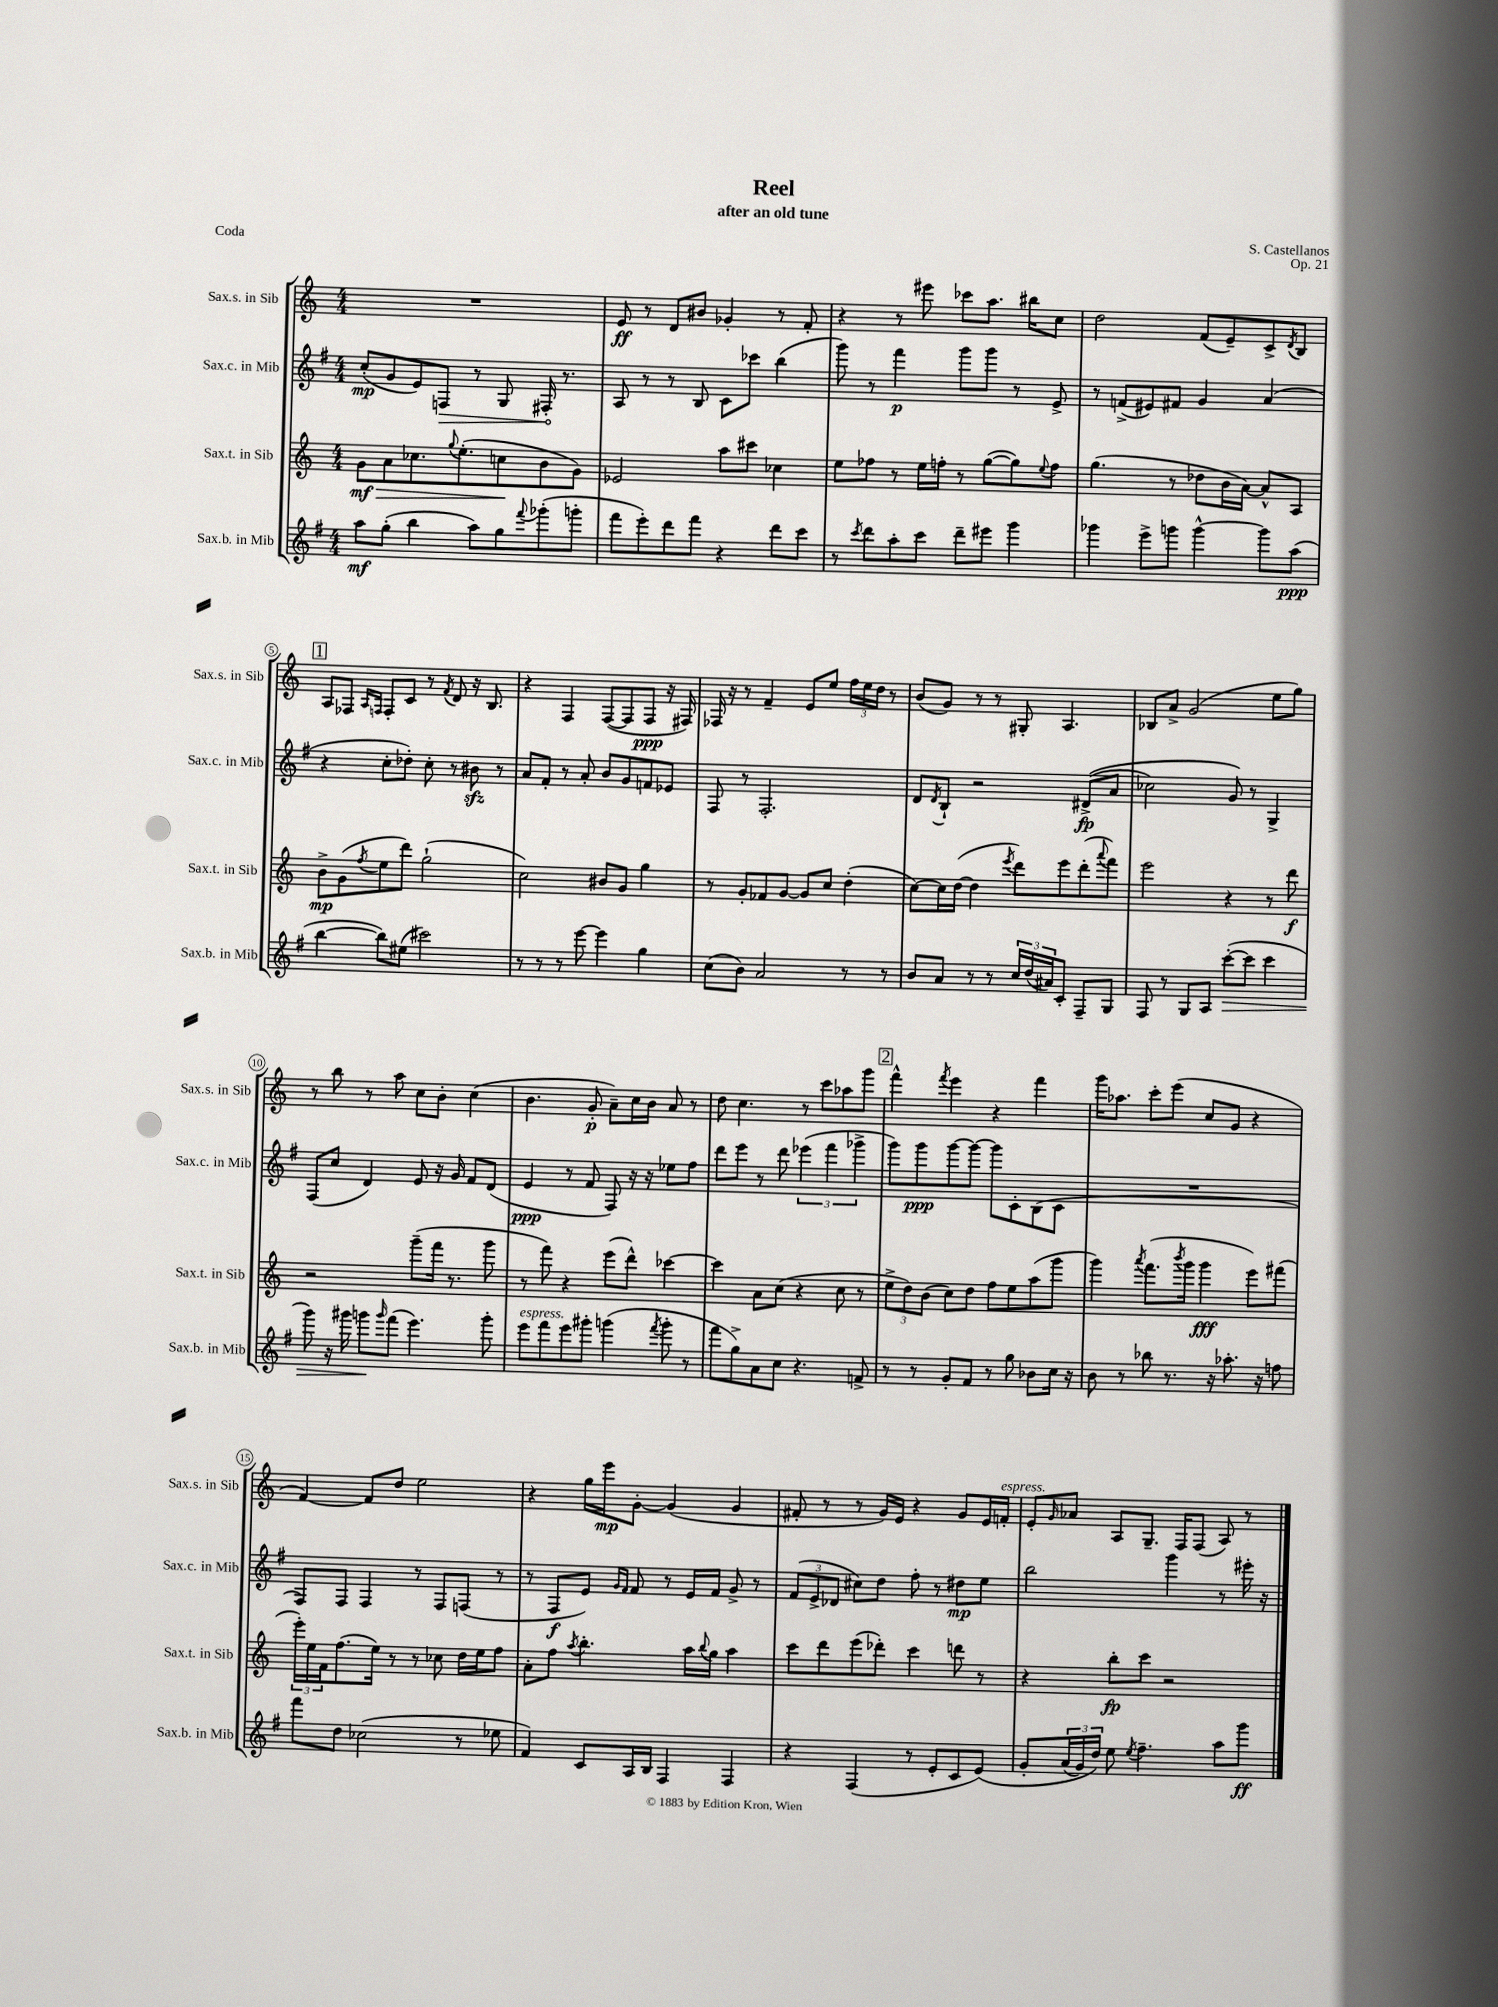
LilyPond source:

\header { title = "Reel" composer = "S. Castellanos" subtitle = "after an old tune" opus = "Op. 21" piece = "Coda" }
<<
\new StaffGroup <<
\new Staff = "s0" \with { instrumentName = "Sax.s. in Sib" shortInstrumentName = "Sax.s. in Sib" } {
    \clef treble \key c \major \numericTimeSignature \time 4/4
    R1 |
    e'8\ff r8 d'8 bis'8 ges'4-. r8 f'8-. |
    r4 r8 eis'''8 ces'''8 a''8. bis''16 c''8 |
    d''2 f'8( e'8--) c'8-> \acciaccatura { d'8 } b8 |
    \mark \markup { \box "1" } a8 fes8 \grace { a16 f16 } f8-. c'8 r8 \acciaccatura { f'8 } d'8 r16 b8. |
    r4 f4 f8~( f8 f8\ppp r16 fis16) |
    fes16 r16 r8 f'4-- e'8 e''8 \tuplet 3/2 { f''16 e''16 d''16 } r8 |
    b'8( g'8) r8 r8 gis8-. a4. |
    bes8 a'8-> g'2( e''8 g''8) |
    r8 b''8 r8 a''8 c''8 b'8-. c''4( |
    b'4. g'8-.\p a'8--) c''16 b'16 a'8 r8 |
    d''8 c''4. r8 c'''8 aes''8 g'''8 |
    \mark \markup { \box "2" } f'''4-^ \acciaccatura { f'''8 } e'''4 r4 f'''4 |
    g'''16 aes''8. c'''8-. e'''8( c''8 g'8 r4 |
    f'4~) f'8 d''8 e''2 |
    r4 g''16 e'''16\mp g'8~-. g'4( g'4 |
    fis'8-. r8 r8 g'16) e'16 r4 g'8 e'16 f'16-.^\markup { \italic "espress." } |
    e'8-. \grace { g'16 } aes'8 a8 g8.-- f16 f8( a8) r8 \bar "|." |
}
\new Staff = "s1" \with { instrumentName = "Sax.c. in Mib" shortInstrumentName = "Sax.c. in Mib" } {
    \clef treble \key g \major \numericTimeSignature \time 4/4
    c''8-.\mp( g'8 e'8) \once \override Hairpin.circled-tip = ##t f8\> r8 g8 fis16-.\! r8. |
    a8 r8 r8 b8 c'8 ces'''8 b''4( |
    g'''8) r8 fis'''4\p g'''8 g'''8 r8 e'8-> |
    r8 f'8->( eis'8) fis'8 g'4 a'4( |
    \mark \markup { \box "1" } r4 c''8-. des''8-.) c''8-. r8 bis'8\sfz r8 |
    a'8 fis'8-. r8 a'8-. b'8 g'8 f'8 ees'8 |
    fis8 r8 fis2.-. |
    d'8 \acciaccatura { d'8 } b8-! r2 dis'8->\fp(\( a'8 |
    ces''2) g'8\) r8 g4-> |
    fis8( c''8 d'4) e'8 r16 g'16 fis'8 d'8( |
    e'4\ppp r8 fis'8 fis8) r16 r16 ees''8 fis''8 |
    d'''8 e'''8 r8 d'''8 \tuplet 3/2 { ees'''4( fis'''4 ges'''4-> } |
    \mark \markup { \box "2" } g'''8) g'''8\ppp g'''8~ g'''8~ g'''8 c'8-. b8( c'8 |
    R1 |
    fis8) fis8 fis4 r8 fis8 f8( r8 |
    r8 fis8\f e'8) \grace { g'16 fis'16 } fis'8 r8 e'16 fis'16 g'8-> r8 |
    \tuplet 3/2 { fis'8( e'8-> des'8 } cis''8) d''8 fis''8-. r8 dis''8\mp e''8 |
    b''2 g'''4 r8 eis'''16-. r16 \bar "|." |
}
\new Staff = "s2" \with { instrumentName = "Sax.t. in Sib" shortInstrumentName = "Sax.t. in Sib" } {
    \clef treble \key c \major \numericTimeSignature \time 4/4
    g'8\mf\> a'8 ces''8. \appoggiatura { g''8 } e''8.-.( c''8\! b'8 g'8) |
    ees'2 a''8 cis'''8 ces''4 |
    e''8 fes''8 r8 e''16 f''16-. r8 g''8~( g''8) \appoggiatura { e''8 } f''8 |
    g''4.( r8 des''8 b'16 a'16~) a'8-^ a8 |
    \mark \markup { \box "1" } b'8->\mp g'8( \acciaccatura { f''8 } e''8 d'''8) g''2-!( |
    c''2) bis'8 g'8 g''4 |
    r8 g'8-. fes'8 g'8~ g'8 c''8 d''4-.( |
    c''8~) c''16 d''16~( d''4 \acciaccatura { e'''8 } d'''8) e'''8 d'''8-.( \appoggiatura { a'''8 } f'''8) |
    e'''2 r4 r8 d'''8\f |
    r2 g'''8--( f'''16 r8. g'''8 |
    r8 f'''8) r4 e'''8( d'''8-^) ces'''4~ |
    ces'''4 a'8 c''8( r4 c''8 r8 |
    \mark \markup { \box "2" } \tuplet 3/2 { e''8-> d''8) b'8( } c''8) d''8 f''8 e''8 a''8( g'''8 |
    g'''4) \acciaccatura { a'''8 } f'''8.( \acciaccatura { b'''8 } g'''16 g'''4\fff e'''8) fis'''8( |
    \tuplet 3/2 { e'''16-.) e''16 f'16 } f''8.( e''16) r8 r8 ces''8 d''16 e''16 f''8 |
    a'8-. f''8 \acciaccatura { a''8 } b''4.-. a''16 \appoggiatura { b''8 } g''16 a''4 |
    c'''8 d'''8 e'''8( des'''8-.) c'''4 d'''8 r8 |
    r4 b''8-.\fp c'''8 r2 \bar "|." |
}
\new Staff = "s3" \with { instrumentName = "Sax.b. in Mib" shortInstrumentName = "Sax.b. in Mib" } {
    \clef treble \key g \major \numericTimeSignature \time 4/4
    a''8\mf g''8-.( b''4 a''8) g''8 \appoggiatura { fis'''8 } ges'''8-.( g'''8-. |
    fis'''8 e'''8-.) d'''8 fis'''8 r4 d'''8 c'''8 |
    r8 \acciaccatura { c'''8 } d'''8 a''8-. c'''8 d'''8-- eis'''8 g'''4 |
    ges'''4 e'''8-> g'''8 g'''4~-^ g'''8 a''8\ppp( |
    \mark \markup { \box "1" } b''4~ b''8) eis''8( cis'''2) |
    r8 r8 r8 e'''8~ e'''4 g''4 |
    c''8( b'8) a'2 r8 r8 |
    b'8 a'8 r8 r8 \tuplet 3/2 { c''16 d''16( ais'16) } c'8-. fis8-- g8 |
    fis8 r8 g8 a8 c'''8~-.\>( c'''8 c'''4 |
    g'''8) r16 gis'''16 g'''8\! \grace { g'''16 } fis'''8( e'''4.) g'''8-. |
    e'''8^\markup { \italic "espress." } fis'''8 e'''8 gis'''8-. g'''4( \acciaccatura { fis'''8 } g'''8-. r8 |
    fis'''8 g''8->) a'8 c''8 r4. f'8-> |
    \mark \markup { \box "2" } r8 r8 g'8-. fis'8 r8 g''8 bes'8 c''16 r16 |
    b'8 r8 bes''8 r8. r16 aes''8.-. r16 f''8 |
    fis'''8 d''8 ces''2( r8 ees''8 |
    fis'4) c'8 a16 b16 fis4 fis4 |
    r4 fis4( r8 e'8-. c'8 e'8)\( |
    g'8-. \tuplet 3/2 { a'16( g'16) d''16\) } e''8 \acciaccatura { e''8 } fis''4.-- a''8 g'''8\ff \bar "|." |
}
>>
>>
\layout { \context { \Score \override BarNumber.stencil = #(make-stencil-circler 0.1 0.3 ly:text-interface::print) } }
